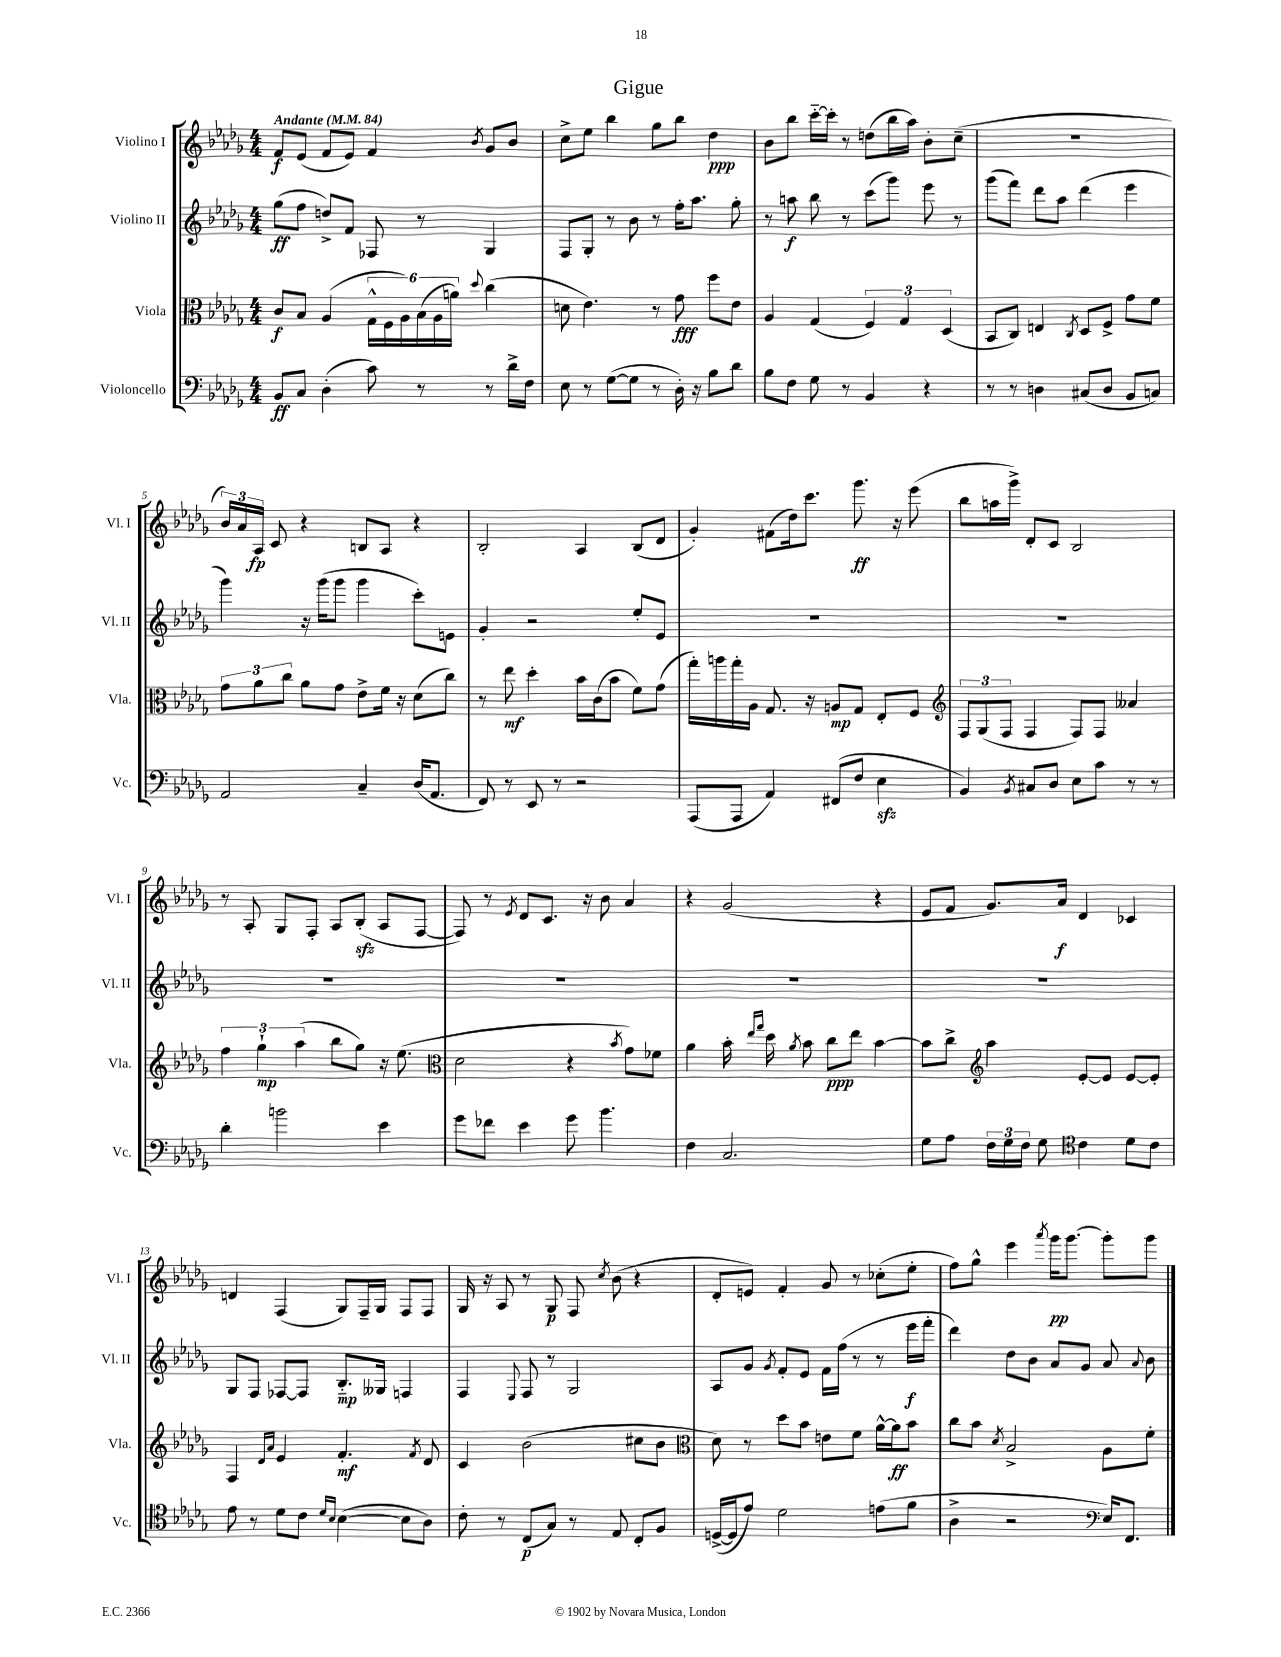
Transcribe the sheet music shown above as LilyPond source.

\header { title = "Gigue" }
<<
\new StaffGroup <<
\new Staff = "s0" \with { instrumentName = "Violino I" shortInstrumentName = "Vl. I" } {
    \clef treble \key des \major \numericTimeSignature \time 4/4 \tempo "Andante" 4 = 84
    \autoBeamOff f'8[\f ees'8]( f'8[ ees'8]) f'4 \acciaccatura { bes'8 } ges'8[ bes'8] |
    c''8[-> ees''8] bes''4 ges''8[ bes''8] des''4\ppp |
    bes'8[ bes''8] c'''16[~-_ c'''16]-. r8 d''8[( bes''16 aes''16]) bes'8[-. c''8]--( |
    R1 |
    \tuplet 3/2 { bes'16[) aes'16 aes16]\fp } c'8 r4 b8[ aes8] r4 |
    bes2-. aes4 bes8[( des'8] |
    ges'4-.) fis'8[( des''16) c'''8.] ges'''8.\ff r16 ees'''8( |
    bes''8[ a''16 ges'''16]->) des'8[-. c'8] bes2 |
    r8 aes8-. ges8[ f8]-. aes8[ bes8]-.\sfz( aes8[ f8]~ |
    f8) r8 \acciaccatura { ees'8 } des'8[ c'8.] r16 bes'8 aes'4 |
    r4 ges'2( r4 |
    ees'8[ f'8] ges'8.[) aes'16]\f des'4 ces'4 |
    d'4 f4( ges8[) f16-- ges16] f8[ f8] |
    ges16 r16 aes8 r8 ges8\p f8 \acciaccatura { c''8 } bes'8( r4 |
    des'8[-. e'8]) f'4-. ges'8 r8 ces''8[-.( ees''8]-. |
    f''8[) ges''8]-^ ees'''4 \acciaccatura { aes'''8 } ges'''16[\pp ges'''8.]~ ges'''8[-. ges'''8] \bar "|." |
}
\new Staff = "s1" \with { instrumentName = "Violino II" shortInstrumentName = "Vl. II" } {
    \clef treble \key des \major \numericTimeSignature \time 4/4
    \autoBeamOff ges''8[\ff( f''8] d''8[->) f'8] fes8 r8 ges4 |
    f8[ ges8]-. r8 bes'8 r8 f''16[-. aes''8.] ges''8-. |
    r8 a''8\f bes''8 r8 c'''8[( ges'''8]) ees'''8 r8 |
    ges'''8[( f'''8]) des'''8[ aes''8] des'''4( ees'''4 |
    ges'''4) r16 ges'''16[( ges'''8] ges'''4 c'''8[-.) e'8] |
    ges'4-. r2 ees''8[-. ees'8] |
    R1 |
    R1 |
    R1 |
    R1 |
    R1 |
    R1 |
    ges8[ f8] fes8[~ fes8] bes8.[-_\mp geses16] f4 |
    f4 \appoggiatura { ees8 } f8 r8 ges2 |
    aes8[ ges'8] \acciaccatura { ges'8 } f'8[-. ees'8] f'16[ f''16]( r8 r8 ees'''16[\f f'''16]-. |
    des'''4) des''8[ bes'8] aes'8[ ges'8] aes'8 \appoggiatura { aes'8 } bes'8 \bar "|." |
}
\new Staff = "s2" \with { instrumentName = "Viola" shortInstrumentName = "Vla." } {
    \clef alto \key des \major \numericTimeSignature \time 4/4
    \autoBeamOff c'8[\f bes8] aes4( \tuplet 6/4 { ges16[-^ f16 aes16) bes16( aes16 a'16]) } \appoggiatura { des''8 } c''4( |
    d'8 ees'4.) r8 ges'8\fff f''8[ ees'8] |
    aes4 ges4( \tuplet 3/2 { f4) ges4 des4( } |
    bes,8[ c8]) e4 \acciaccatura { c8 } des8[ f8]-> ges'8[ f'8] |
    \tuplet 3/2 { ges'8[ aes'8 c''8] } aes'8[ ges'8] ees'8[-> f'16] r16 des'8[( c''8]) |
    r8 ees''8\mf des''4-. bes'16[ c'16( bes'8] f'8[) ges'8]( |
    ges''16[-.) a''16 ges''16-. aes16] ges8. r16 a8[\mp ges8] ees8[-. f8] |
    \clef treble \tuplet 3/2 { f8[ ges8( f8] } f4 f8[) f8] aeses'4 |
    \tuplet 3/2 { f''4 ges''4-!\mp aes''4( } bes''8[ ges''8]) r16 ees''8.( |
    \clef alto des'2 r4 \acciaccatura { bes'8 } ges'8[) fes'8] |
    aes'4 bes'16-. \grace { ees''16[ ges''16] } des''16 \acciaccatura { aes'8 } bes'8 c''8[\ppp ees''8] bes'4~ |
    bes'8[ c''8]-> \clef treble aes''4 ees'8[~-. ees'8] ees'8[~ ees'8]-. |
    f4 \grace { des'16[ aes'16] } ees'4 f'4.-.\mf \acciaccatura { f'8 } des'8 |
    c'4 bes'2( cis''8[ bes'8] |
    \clef alto des'8) r8 des''8[ bes'8] e'8[ f'8] aes'16[~-^ aes'16\ff bes'8] |
    c''8[ bes'8] \acciaccatura { des'8 } bes2-> aes8[ f'8]-. \bar "|." |
}
\new Staff = "s3" \with { instrumentName = "Violoncello" shortInstrumentName = "Vc." } {
    \clef bass \key des \major \numericTimeSignature \time 4/4
    \autoBeamOff bes,8[\ff c8] des4-.( c'8) r8 r8 des'16[-> f16] |
    ees8 r8 ges8[~( ges8] r8 des16-.) r16 bes8[ des'8] |
    bes8[ f8] ges8 r8 bes,4 r4 |
    r8 r8 d4 cis8[( d8] bes,8[ c8]) |
    aes,2 c4-- des16[( aes,8.] |
    f,8) r8 ees,8 r8 r2 |
    aes,,8[( aes,,8] aes,4) fis,8[( f8] ees4\sfz |
    bes,4) \acciaccatura { bes,8 } cis8[ des8] ees8[ c'8] r8 r8 |
    des'4-. b'2 ees'4 |
    ges'8[ fes'8] ees'4 ges'8 bes'4. |
    f4 c2. |
    ges8[ aes8] \tuplet 3/2 { f16[ ges16 f16] } ges8 \clef tenor c'4 des'8[ c'8] |
    ees'8 r8 des'8[ c'8] \grace { des'16[ bes16] } bes4~( bes8[ aes8]) |
    c'8-. r8 c8[\p( ges8]) r8 ees8 c8[-. f8] |
    d16[~->( d16 ees'8]) des'2 e'8[( f'8] |
    aes4-> r2 \clef bass ees16[) f,8.] \bar "|." |
}
>>
>>
